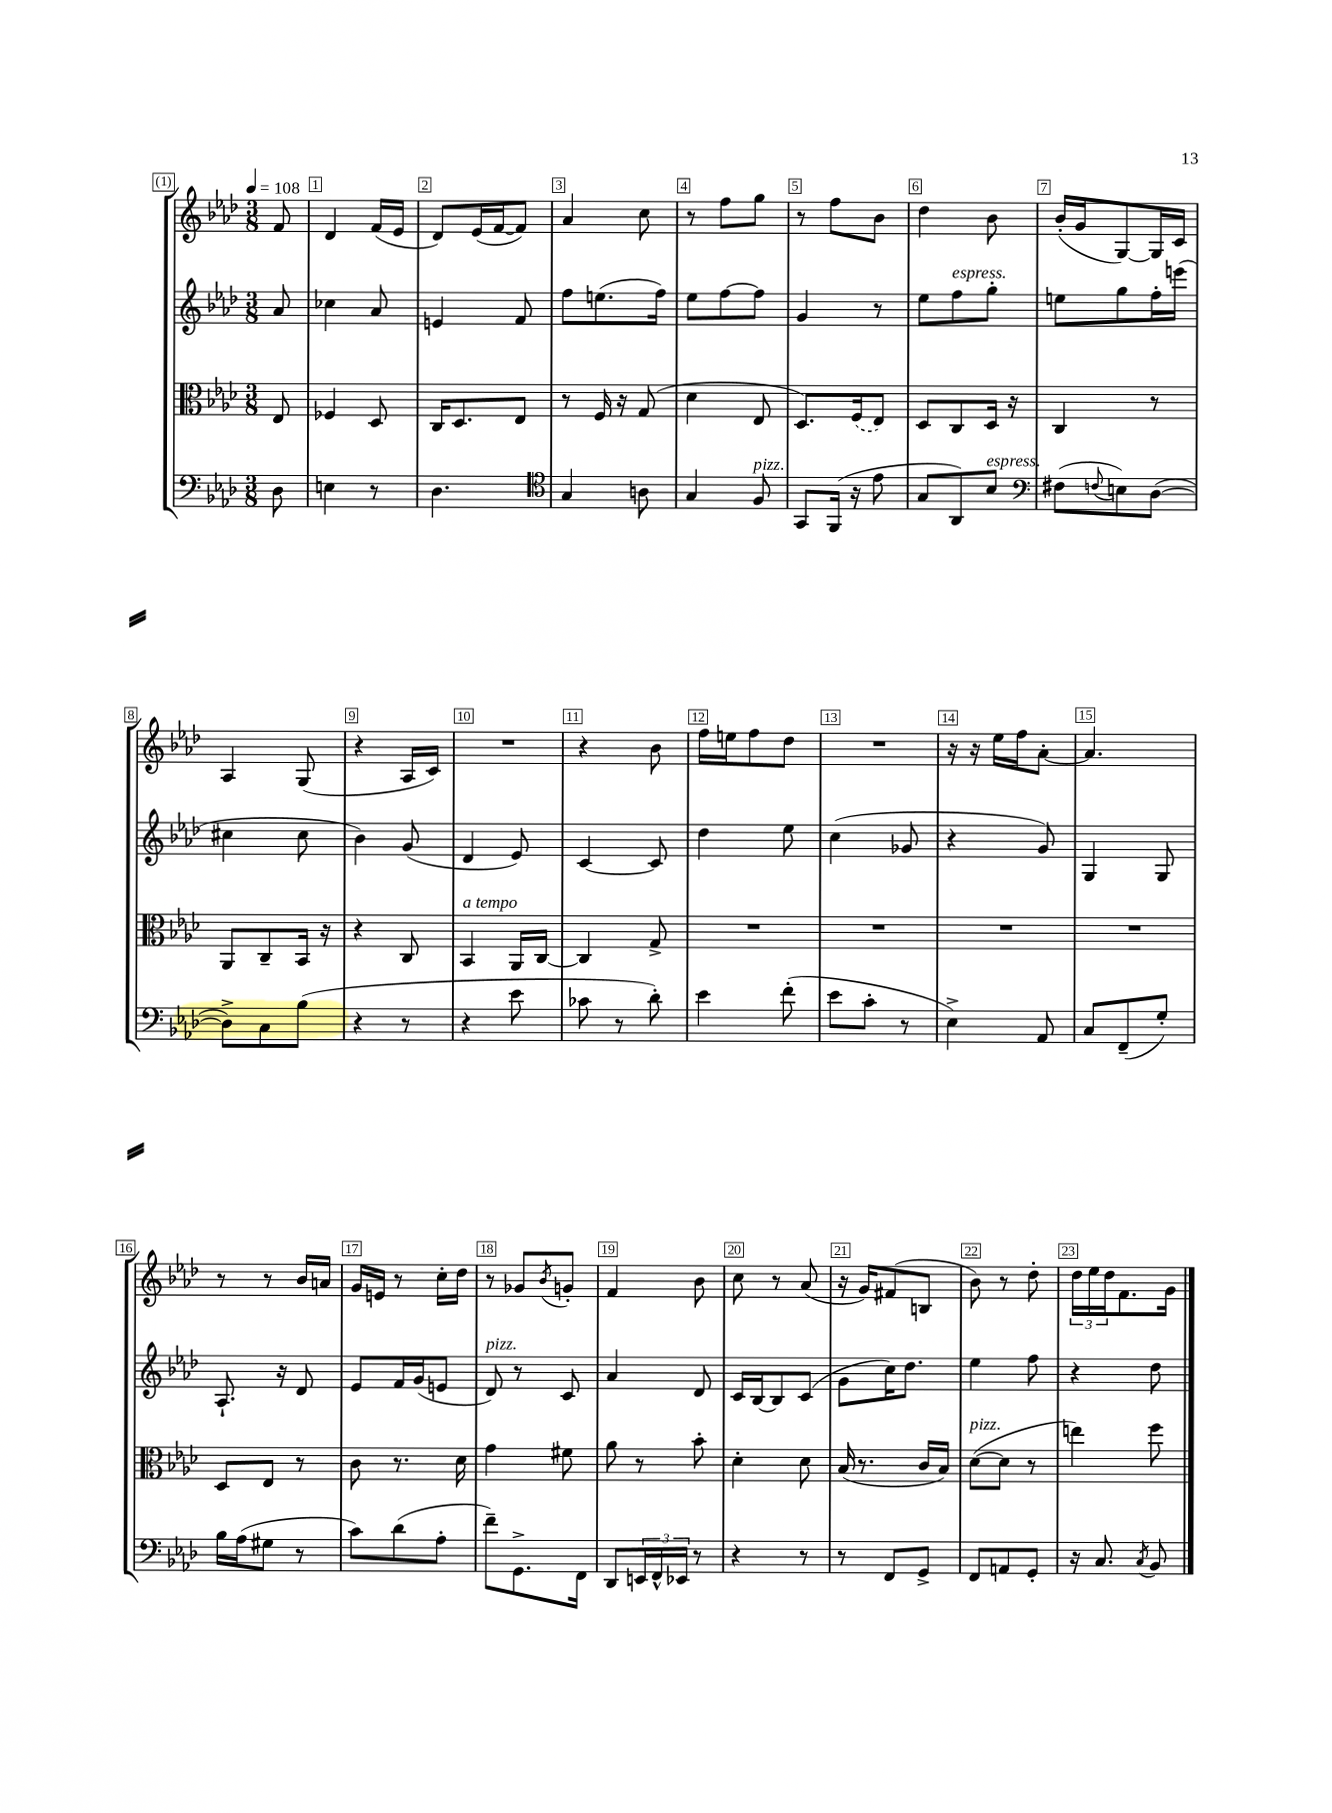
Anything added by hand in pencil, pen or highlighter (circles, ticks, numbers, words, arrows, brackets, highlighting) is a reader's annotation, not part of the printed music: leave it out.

**kern	**kern	**kern	**kern
*part4	*part3	*part2	*part1
*staff4	*staff3	*staff2	*staff1
*clefF4	*clefC3	*clefG2	*clefG2
*k[b-e-a-d-]	*k[b-e-a-d-]	*k[b-e-a-d-]	*k[b-e-a-d-]
*M3/8	*M3/8	*M3/8	*M3/8
*MM108	*MM108	*MM108	*MM108
=	=	=	=
8D-\	8E-/	8a-/	8f/
=1	=1	=1	=1
4En\	4F-X/	4cc-X\	4d-/
8r	8D-/	8a-/	(16f/LL
.	.	.	16e-/JJ
=2	=2	=2	=2
4.D-\	16C/KL	4en/	8d-/L)
.	8.D-/	.	.
.	.	.	(16e-/L
.	.	.	[16f/J
.	8E-/J	8f/	8f/J])
=3	=3	=3	=3
*clefC4	*	*	*
4G/	8r	8ff\L	4a-/
.	16F/	(8.een\	.
.	16r	.	.
8An\	(8G/	.	8cc\
.	.	16ff\Jk)	.
=4	=4	=4	=4
4G/	4d-\	8ee-\L	8r
.	.	[8ff\	8ff\L
!LO:TX:a:i:t=pizz.	!	!	!
8F/	8E-/	8ff\J]	8gg\J
=5	=5	=5	=5
8GG/L	8.D-/L)	4g/	8r
(16FF/Jk	.	.	8ff\L
16r	(16F/k	.	.
8e-\	8E-/J)	8r	8b-\J
=6	=6	=6	=6
8G/L	8D-/L	8ee-\L	4dd-\
!	!	!LO:TX:a:i:t=espress.	!
8AA-/)	8C/	8ff\	.
!LO:TX:a:i:t=espress.	!	!	!
8B-/J	16D-/Jk	8gg'\J	8b-\
.	16r	.	.
=7	=7	=7	=7
*clefF4	*	*	*
(8F#X\L	4C/	8een\L	(16b-'/LL
.	.	.	16g/J
8qqFn/	.	.	.
8En\)	.	8gg\	[8G/)
([8D-\J	8r	16ff'\L	16G/L]
.	.	(16eeen\JJ	16c/JJ
!!LO:LB:g=z
=8	=8	=8	=8
8D-^\L])	8AA-/L	4cc#X\	4A-/
8C\	8C~/	.	.
(8B-\J	16BB-/Jk	8cc#\	(8G/
.	16r	.	.
=9	=9	=9	=9
4r	4r	4b-\)	4r
8r	8C/	(8g/	16A-/LL
.	.	.	16c/JJ)
=10	=10	=10	=10
!	!LO:TX:a:i:t=a tempo	!	!
4r	4BB-/	4d-/	4.r
8e-\	16AA-/LL	8e-/)	.
.	[16C/JJ	.	.
=11	=11	=11	=11
8c-X\	4C/]	[4c/	4r
8r	.	.	.
8d-'\)	8G^/	8c/]	8b-\
=12	=12	=12	=12
4e-\	4.r	4dd-\	16ff\LL
.	.	.	16een\J
.	.	.	8ff\
(8f'\	.	8ee-\	8dd-\J
=13	=13	=13	=13
8e-\L	4.r	(4cc\	4.r
8c'\J	.	.	.
8r	.	8g-X/	.
=14	=14	=14	=14
4E-^\)	4.r	4r	16r
.	.	.	16r
.	.	.	16ee-\LL
.	.	.	16ff\J
8AA-/	.	8g/)	[8a-'\J
=15	=15	=15	=15
8C/L	4.r	4G/	4.a-/]
(8FF~/	.	.	.
8G'/J)	.	8G/	.
!!LO:LB:g=z
=16	=16	=16	=16
16B-\LL	8D-/L	8.A-`/	8r
(16A-\J	.	.	.
8G#X\J	8E-/J	.	8r
.	.	16r	.
8r	8r	8d-/	16b-/LL
.	.	.	16an/JJ
=17	=17	=17	=17
8c\L)	8c\	8e-/L	16g/LL
.	.	.	16en/JJ
(8d-\	8.r	16f/L	8r
.	.	(16g/J	.
8A-'\J	.	8en/J	16cc'\LL
.	16d-\	.	16dd-\JJ
=18	=18	=18	=18
!	!	!LO:TX:a:i:t=pizz.	!
8f~\L)	4g\	8d-/)	8r
8.GG^\	.	8r	8g-X/L
.	.	.	8qb-/
.	8f#X\	8c/	8gn'/J
16FF\Jk	.	.	.
=19	=19	=19	=19
8DD-/L	8a-\	4a-/	4f/
24EEn/L	8r	.	.
24FF^^/	.	.	.
24EE-X/JJ	.	.	.
8r	8b-'\	8d-/	8b-\
=20	=20	=20	=20
4r	4d-'\	16c/LL	8cc\
.	.	[16B-/J	.
.	.	8B-/]	8r
8r	8d-\	(8c/J	(8a-/
=21	=21	=21	=21
8r	(16B-/	8g\L	16r
.	8.r	.	16g/KL)
8FF/L	.	16cc\K)	(8f#X/
.	.	8.dd-\J	.
8GG^/J	16c/LL	.	8Bn/J
.	16B-/JJ)	.	.
=22	=22	=22	=22
!	!LO:TX:a:i:t=pizz.	!	!
8FF/L	([8d-\L	4ee-\	8b-\)
8AAn/	8d-\J]	.	8r
8GG'/J	8r	8ff\	8dd-'\
=23	=23	=23	=23
16r	4een\)	4r	24dd-\LL
.	.	.	24ee-\
8.C/	.	.	.
.	.	.	24dd-\J
.	.	.	8.f\
8qC/	.	.	.
8BB-/	8ff\	8dd-\	.
.	.	.	16g\Jk
==	==	==	==
*-	*-	*-	*-
